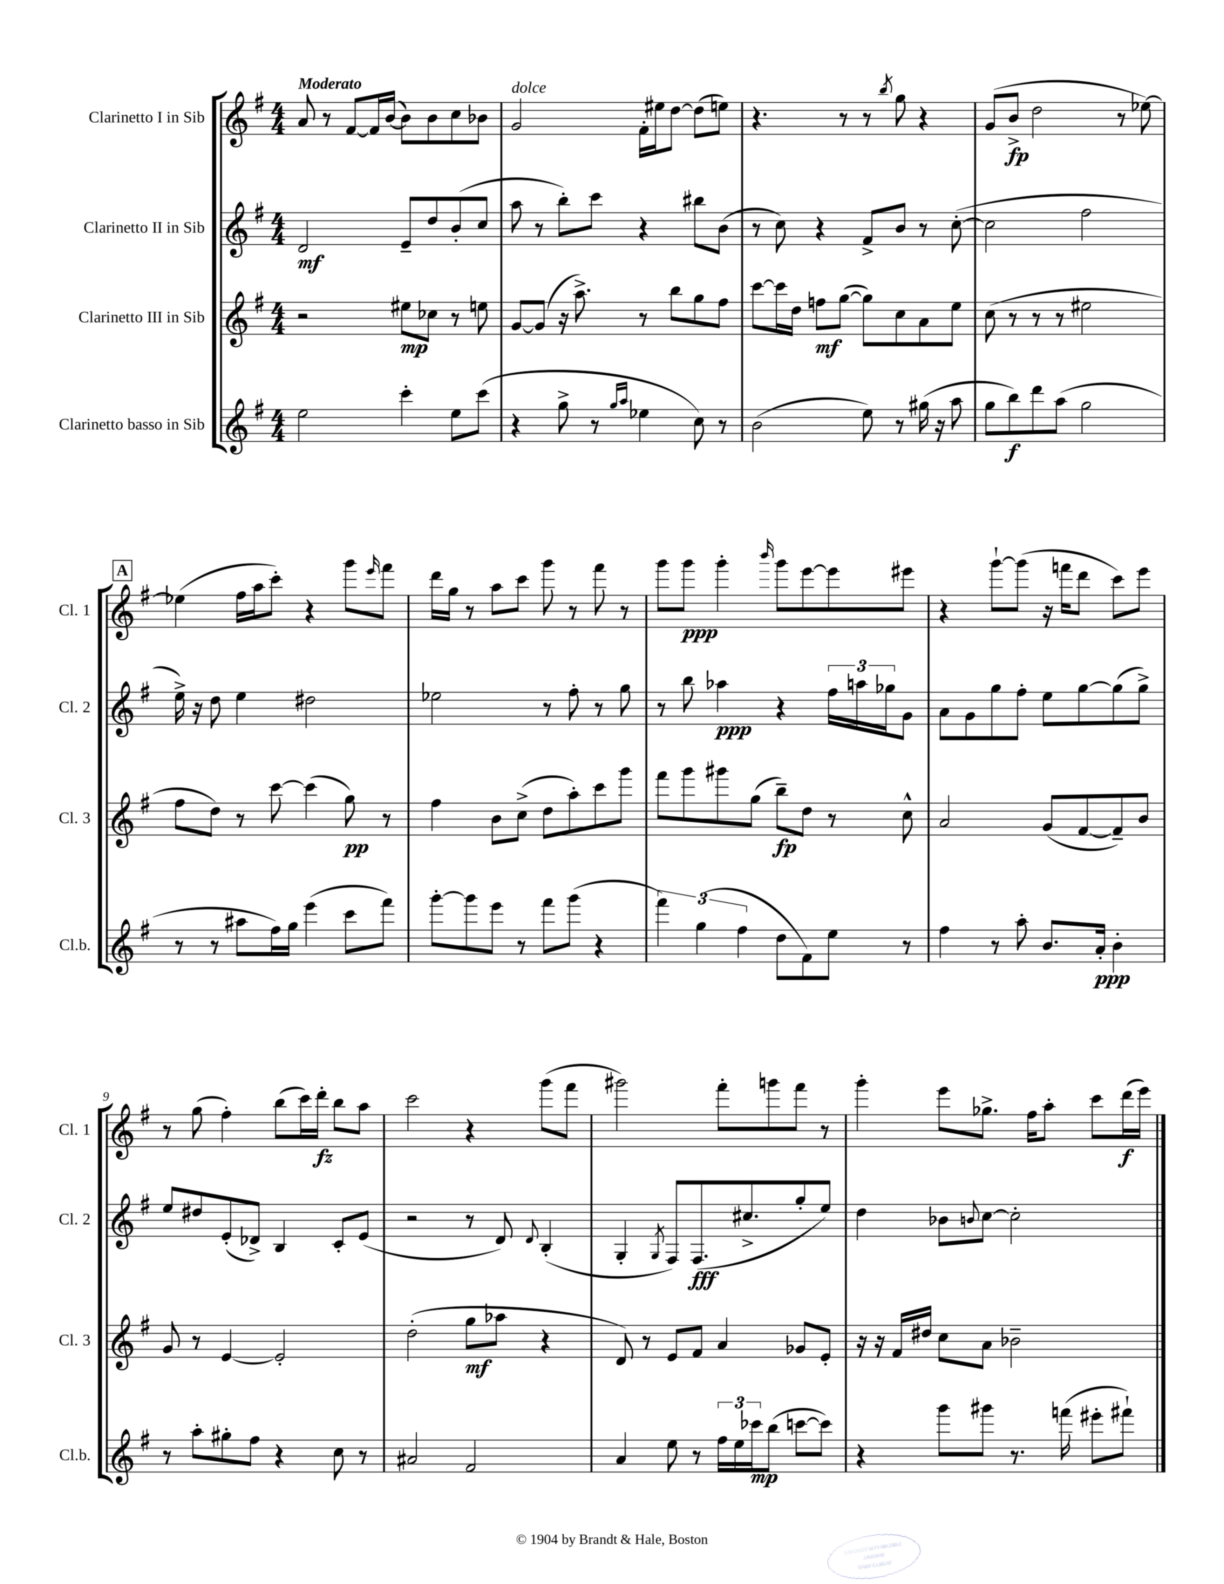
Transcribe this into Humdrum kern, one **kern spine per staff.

**kern	**kern	**kern	**kern
*staff4	*staff3	*staff2	*staff1
*clefG2	*clefG2	*clefG2	*clefG2
*k[f#]	*k[f#]	*k[f#]	*k[f#]
*M4/4	*M4/4	*M4/4	*M4/4
2ee	2r	2d	8a
.	.	.	8r
.	.	.	[8f#
.	.	.	16f#]
.	.	.	([16b
4ccc'	8ee#	8e~	8b])
.	8cc-	8dd	8b
8ee	8r	(8b'	8cc
(8ccc	8ee	8cc	8b-
=	=	=	=
4r	[8g	8aa	2g
.	(8g]	8r	.
8gg^	16r	8bb')	.
.	8.aa^)	.	.
8r	.	8ccc	.
16qqgg	.	.	.
16qqaa	.	.	.
4ee-	8r	4r	16f#'
.	.	.	16ee#
.	8bb	.	[8dd
8cc)	8gg	8bb#	(8dd]
8r	8ff#	(8b	8ee)
=	=	=	=
(2b	[8ccc	8r	4.r
.	16ccc]	8cc)	.
.	16dd	.	.
.	8ff	4r	.
.	([8gg	.	8r
8ee)	8gg])	8f#^	8r
.	.	.	8qbb
8r	8cc	8b	8gg
(16gg#	8a	8r	4r
16r	.	.	.
8aa	8ee	([8cc'	.
=	=	=	=
8gg	(8cc	2cc]	(8g
8bb)	8r	.	8b^
8ddd	8r	.	2dd
(8aa	8r	.	.
2gg	2ee#	2ff#	.
.	.	.	8r
.	.	.	[8ee-)
=	=	=	=
8r	8ff#	16ee^)	(4ee-]
.	.	16r	.
8r	8dd)	8dd	.
8aa#	8r	4ee	16ff#
.	.	.	16aa
16ff#)	[8ccc	.	8ccc')
16gg	.	.	.
(4eee	(4ccc]	2dd#	4r
8ccc	8gg)	.	8ggg
.	.	.	16qqeee
8fff#)	8r	.	8fff#
=	=	=	=
[8ggg'	4ff#	2ee-	16ddd
.	.	.	16gg
8ggg]	.	.	8r
8eee	8b	.	8aa
8r	(8cc^	.	8ccc
8fff#	8dd	8r	8ggg
(8ggg	8aa')	8ff#'	8r
4r	8ccc	8r	8fff#
.	8ggg	8gg	8r
=	=	=	=
6fff#)	8fff#	8r	8ggg
.	8ggg	8bb	8ggg
(6gg	.	.	.
.	8ggg#	4aa-	4ggg'
6ff#	.	.	.
.	(8gg	.	.
.	.	.	16qqbbb
8dd	8bb~)	4r	8ggg
8f#)	8dd	.	[8eee
8ee	8r	24ff#	8eee]
.	.	24aa	.
.	.	24gg-	.
8r	8cc^^	8g	8eee#
=	=	=	=
4ff#	2a	8a	4r
.	.	8g	.
8r	.	8gg	[8ggg`
8aa'	.	8ff#'	(8ggg]
8.b	(8g	8ee	16r
.	.	.	16fff
.	[8f#	[8gg	8ddd
16a'	.	.	.
4b'	8f#~])	(8gg]	8ccc)
.	8b	8gg^)	8eee
=	=	=	=
8r	8g	8ee	8r
8aa'	8r	8dd#	(8gg
8gg#'	[4e	(8e'	4ff#')
8ff#	.	8d-^)	.
4r	2e']	4B	(8bb
.	.	.	16ccc)
.	.	.	16ddd'
8cc	.	8c'	8bb
8r	.	(8e	8aa
=	=	=	=
2a#	(2dd'	2r	2ccc
2f#	8gg	8r	4r
.	8aa-	8d)	.
.	.	8qqd	.
.	4r	(4B'	(8ggg
.	.	.	8fff#
=	=	=	=
4a	8d)	4G'	2ggg#)
.	8r	.	.
.	.	8qG	.
8ee	8e	8F#)	.
8r	8f#	(8.F#	.
24ff#	4a	.	8fff#'
24ee	.	.	.
.	.	8.cc#^	.
24ccc-	.	.	.
(8bb	.	.	8ggg
[8ccc	8g-	8gg'	8fff#
8ccc])	8e'	8ee)	8r
=	=	=	=
4r	16r	4dd	4ggg'
.	16r	.	.
.	16f#	.	.
.	16dd#	.	.
8ggg	8cc	8b-	8eee
.	.	8qqb	.
8ggg#	8a	[8cc	8.gg-^
8.r	2b-~	2cc']	.
.	.	.	16ff#
.	.	.	8aa'
(16fff	.	.	.
8eee#'	.	.	8ccc
8fff#`)	.	.	(16ddd
.	.	.	16eee)
==	==	==	==
*-	*-	*-	*-
